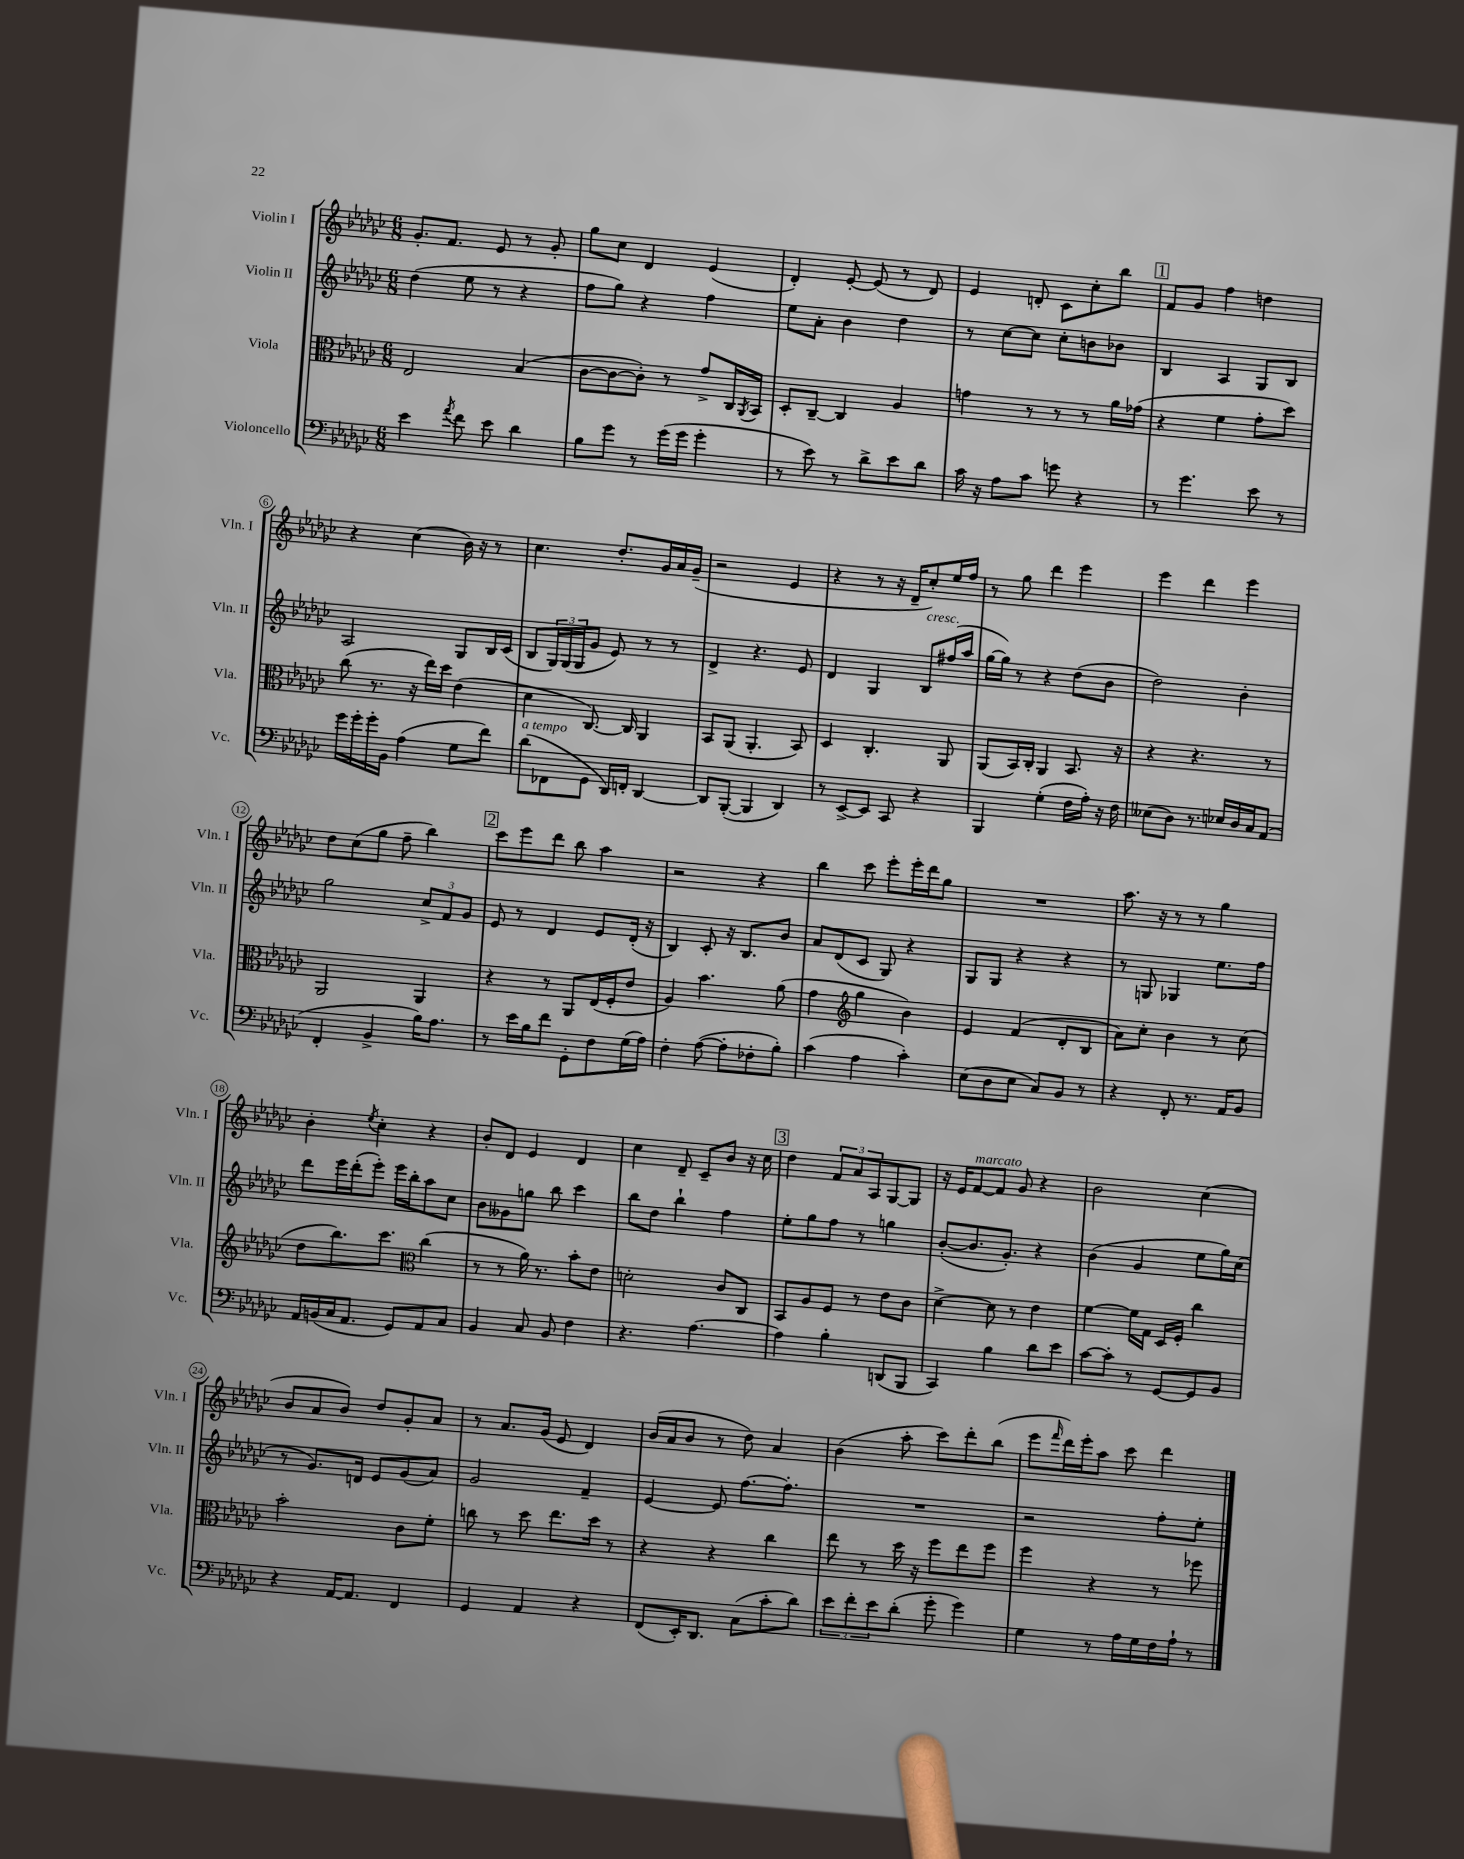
<<
\new StaffGroup <<
\new Staff = "s0" \with { instrumentName = "Violin I" shortInstrumentName = "Vln. I" } {
    \clef treble \key ges \major \numericTimeSignature \time 6/8
    ges'8.-. f'8. ees'8 r8 ges'8-. |
    ges''8 ces''8 des'4 ees'4( |
    des'4-.) ees'8~-. ees'8( r8 des'8) |
    ees'4 d'8-. ces'8 ces''8-. bes''8 |
    \mark \markup { \box "1" } f'8 ges'8 f''4 d''4 |
    r4 ces''4( bes'16) r16 r8 |
    ces''4. des''8.-. ges'16 aes'16 ges'16--( |
    r2 ees'4 |
    r4 r8 r16 des'16-- ces''8-.) ees''16 f''16 |
    r8 ges''8 des'''4 ees'''4 |
    ees'''4 des'''4 ees'''4 |
    des''8 ces''8( ges''8 f''8-- bes''4) |
    \mark \markup { \box "2" } ces'''8 ees'''8 des'''8 bes''8 aes''4 |
    r2 r4 |
    bes''4 ces'''8 ees'''8-. ees'''16-. des'''16 ges''8 |
    R2. |
    aes''8. r16 r8 r8 ges''4 |
    bes'4-. \acciaccatura { ees''8 } ces''4-. r4 |
    bes'8-. des'8 ees'4 des'4 |
    ces''4 des'8-- ces'8-- bes'8 r16 ces''16 |
    \mark \markup { \box "3" } des''4 \tuplet 3/2 { f'8 aes'8 aes8 } ges8~ ges8 |
    r16 ees'16 f'8~^\markup { \italic "marcato" } f'8 ges'8 r4 |
    bes'2 ces''4( |
    bes'8 aes'8 bes'8) des''8 ges'8-. aes'8 |
    r8 aes'8. ges'16( ees'8 des'4) |
    bes'16( aes'16 bes'8 r8 des''8) aes'4 |
    bes'4( aes''8-. ces'''8) des'''8-. bes''8( |
    ees'''8 \grace { f'''16 } des'''16) ees'''16-. aes''8 ces'''8 des'''4 \bar "|." |
}
\new Staff = "s1" \with { instrumentName = "Violin II" shortInstrumentName = "Vln. II" } {
    \clef treble \key ges \major \numericTimeSignature \time 6/8
    des''4( ees''8 r8 r4 |
    f''8 ges''8) r4 f''4 |
    ees''8 aes'8-. bes'4 des''4 |
    r8 ces''8~ ces''8 ces''8-. b'8 bes'8 |
    \mark \markup { \box "1" } bes4 aes4 ges8 bes8 |
    aes2 ges8 bes16 ces'16( |
    bes8 \tuplet 3/2 { ges16) ges16( ges16 } ges'8 ees'8) r8 r8 |
    des'4-> r4. ees'8 |
    des'4 ges4 bes8^\markup { \italic "cresc." } fis''16( aes''16 |
    ges''16~ ges''16) r8 r4 des''8( bes'8 |
    des''2) bes'4-. |
    ges''2 \tuplet 3/2 { ces''8-> f'8 ges'8 } |
    \mark \markup { \box "2" } ees'8 r8 des'4 ees'8 des'16-.( r16 |
    bes4) ces'8-. r16 bes8. bes'8 |
    aes'8 des'8( ces'8 ges8) r4 |
    ges8 ges8 r4 r4 |
    r8 g8 ges4 ees''8. f''16 |
    des'''8 ees'''16 des'''16-.( ees'''8-.) ees'''16 bes''16-. aes''8 ces''8 |
    bes'8 geses'8 g''8 bes''8 ces'''4 |
    bes''8 des''8 bes''4-! f''4 |
    \mark \markup { \box "3" } ees''8-. ges''8 f''8 r8 g''4 |
    bes'8~-.( bes'8. ges'8.-.) r4 |
    bes'4( ges'4 ees''8 ges''16) ces''16( |
    r8 ges'8.) d'16 ees'8 ges'8( aes'8) |
    ges'2 f'4-- |
    ees'4~ ees'8 f''8.~ f''8.-. |
    R2. |
    r2 f''8-. ees''8-. \bar "|." |
}
\new Staff = "s2" \with { instrumentName = "Viola" shortInstrumentName = "Vla." } {
    \clef alto \key ges \major \numericTimeSignature \time 6/8
    ees2 bes4( |
    ces'8~ ces'8~ ces'8-.) r8 ges'8-> ces16 \acciaccatura { aes,8 } bes,16 |
    des8-. ces8~-- ces4 aes4 |
    g'4 r8 r8 r8 aes'16 ges'16( |
    \mark \markup { \box "1" } r4 f'4 ges'8-. des''8) |
    ces''8( r8. r16 ees''16) des''16 ees'4( |
    des'4 ces8.~) ces16 aes,4 |
    bes,8 aes,8( aes,4.-. bes,8) |
    des4 ces4.-. aes,8 |
    aes,8( bes,16) ces16-. aes,4 bes,8. r16 |
    r4 r4. r8 |
    aes,2 aes,4 |
    \mark \markup { \box "2" } r4 r8 aes,8 ees16( f16-. ees'8 |
    aes4) bes'4. aes'8( |
    ges'4 \clef treble ges''4 bes'4) |
    ees'4 f'4( des'8-. bes8 |
    aes'8) ces''8-. bes'4 r8 ces''8( |
    des''8 bes''8.) ces'''8. \clef alto ces''4( |
    r8 r8 aes'16) r8. bes'8-. ees'8 |
    d'2-. ces'8 ces8 |
    \mark \markup { \box "3" } bes,8 aes8 f8 r8 ees'8 ces'8 |
    des'4~-> des'8 r8 ees'4 |
    f'4~ f'16 ges16 des16 f16-. ces''4 |
    bes'2-. ces'8 f'8-. |
    c''8 r8 des''8 ees''8. des''16 r8 |
    r4 r4 ces''4 |
    ees''8 r8 des''16 r16 f''8 ees''8 f''8 |
    f''4 r4 r8 fes''8 \bar "|." |
}
\new Staff = "s3" \with { instrumentName = "Violoncello" shortInstrumentName = "Vc." } {
    \clef bass \key ges \major \numericTimeSignature \time 6/8
    ees'4 \acciaccatura { aes'8 } f'8 ees'8 des'4 |
    bes8 ges'8 r8 ges'16( ges'16 ges'4-. |
    r8 ees'8) r8 des'8-> ees'8 des'8 |
    ces'16 r16 aes8 ces'8 g'8 r4 |
    \mark \markup { \box "1" } r8 ges'4. ees'8 r8 |
    ges'16 ges'16-. ges'16-. bes,16 aes4( ges8 f'8) |
    des'8^\markup { \italic "a tempo" }( fes,8 ges,8 des,16) f,16-. des,4~ |
    des,8 bes,,8~-.( bes,,4 des,4) |
    r8 ees,8~-> ees,8 ces,8 r4 |
    bes,,4 ges4-.( f16 aes16-.) r16 f16 |
    eeses8( des8) r8. ees16 des16 ces16 aes,8( |
    f,4-. bes,4-> bes16) aes8. |
    \mark \markup { \box "2" } r8 ees'16 bes16 f'8 ges,8-. f8 ges16( aes16) |
    f4-. aes8~( aes8-. fes8-. bes8-.) |
    ces'4( aes4 ces'4-.) |
    ees8( des8 ees8 ces8) bes,8 r8 |
    r4 f,8-. r8. aes,16 bes,8 |
    aes,16 b,16( ces16 aes,8. ges,8) aes,8 ces8 |
    bes,4 ces8 bes,8 f4 |
    r4. aes4.~ |
    \mark \markup { \box "3" } aes4 bes4-. d,8( bes,,8 |
    ces,4) bes4 des'8 ees'8 |
    ces'8~ ces'8-. r8 ges,8~ ges,8 bes,8 |
    r4 aes,16~ aes,8. f,4 |
    ges,4 aes,4 r4 |
    f,8( ees,16-.) des,8. ces8( ces'8-. des'8) |
    \tuplet 3/2 { ees'8 f'8-. ees'8 } des'8-.( ges'8-. ges'4) |
    ges4 r8 aes16 ges16 f16 aes16-! r8 \bar "|." |
}
>>
>>
\layout { \context { \Score \override BarNumber.stencil = #(make-stencil-circler 0.1 0.3 ly:text-interface::print) } }
